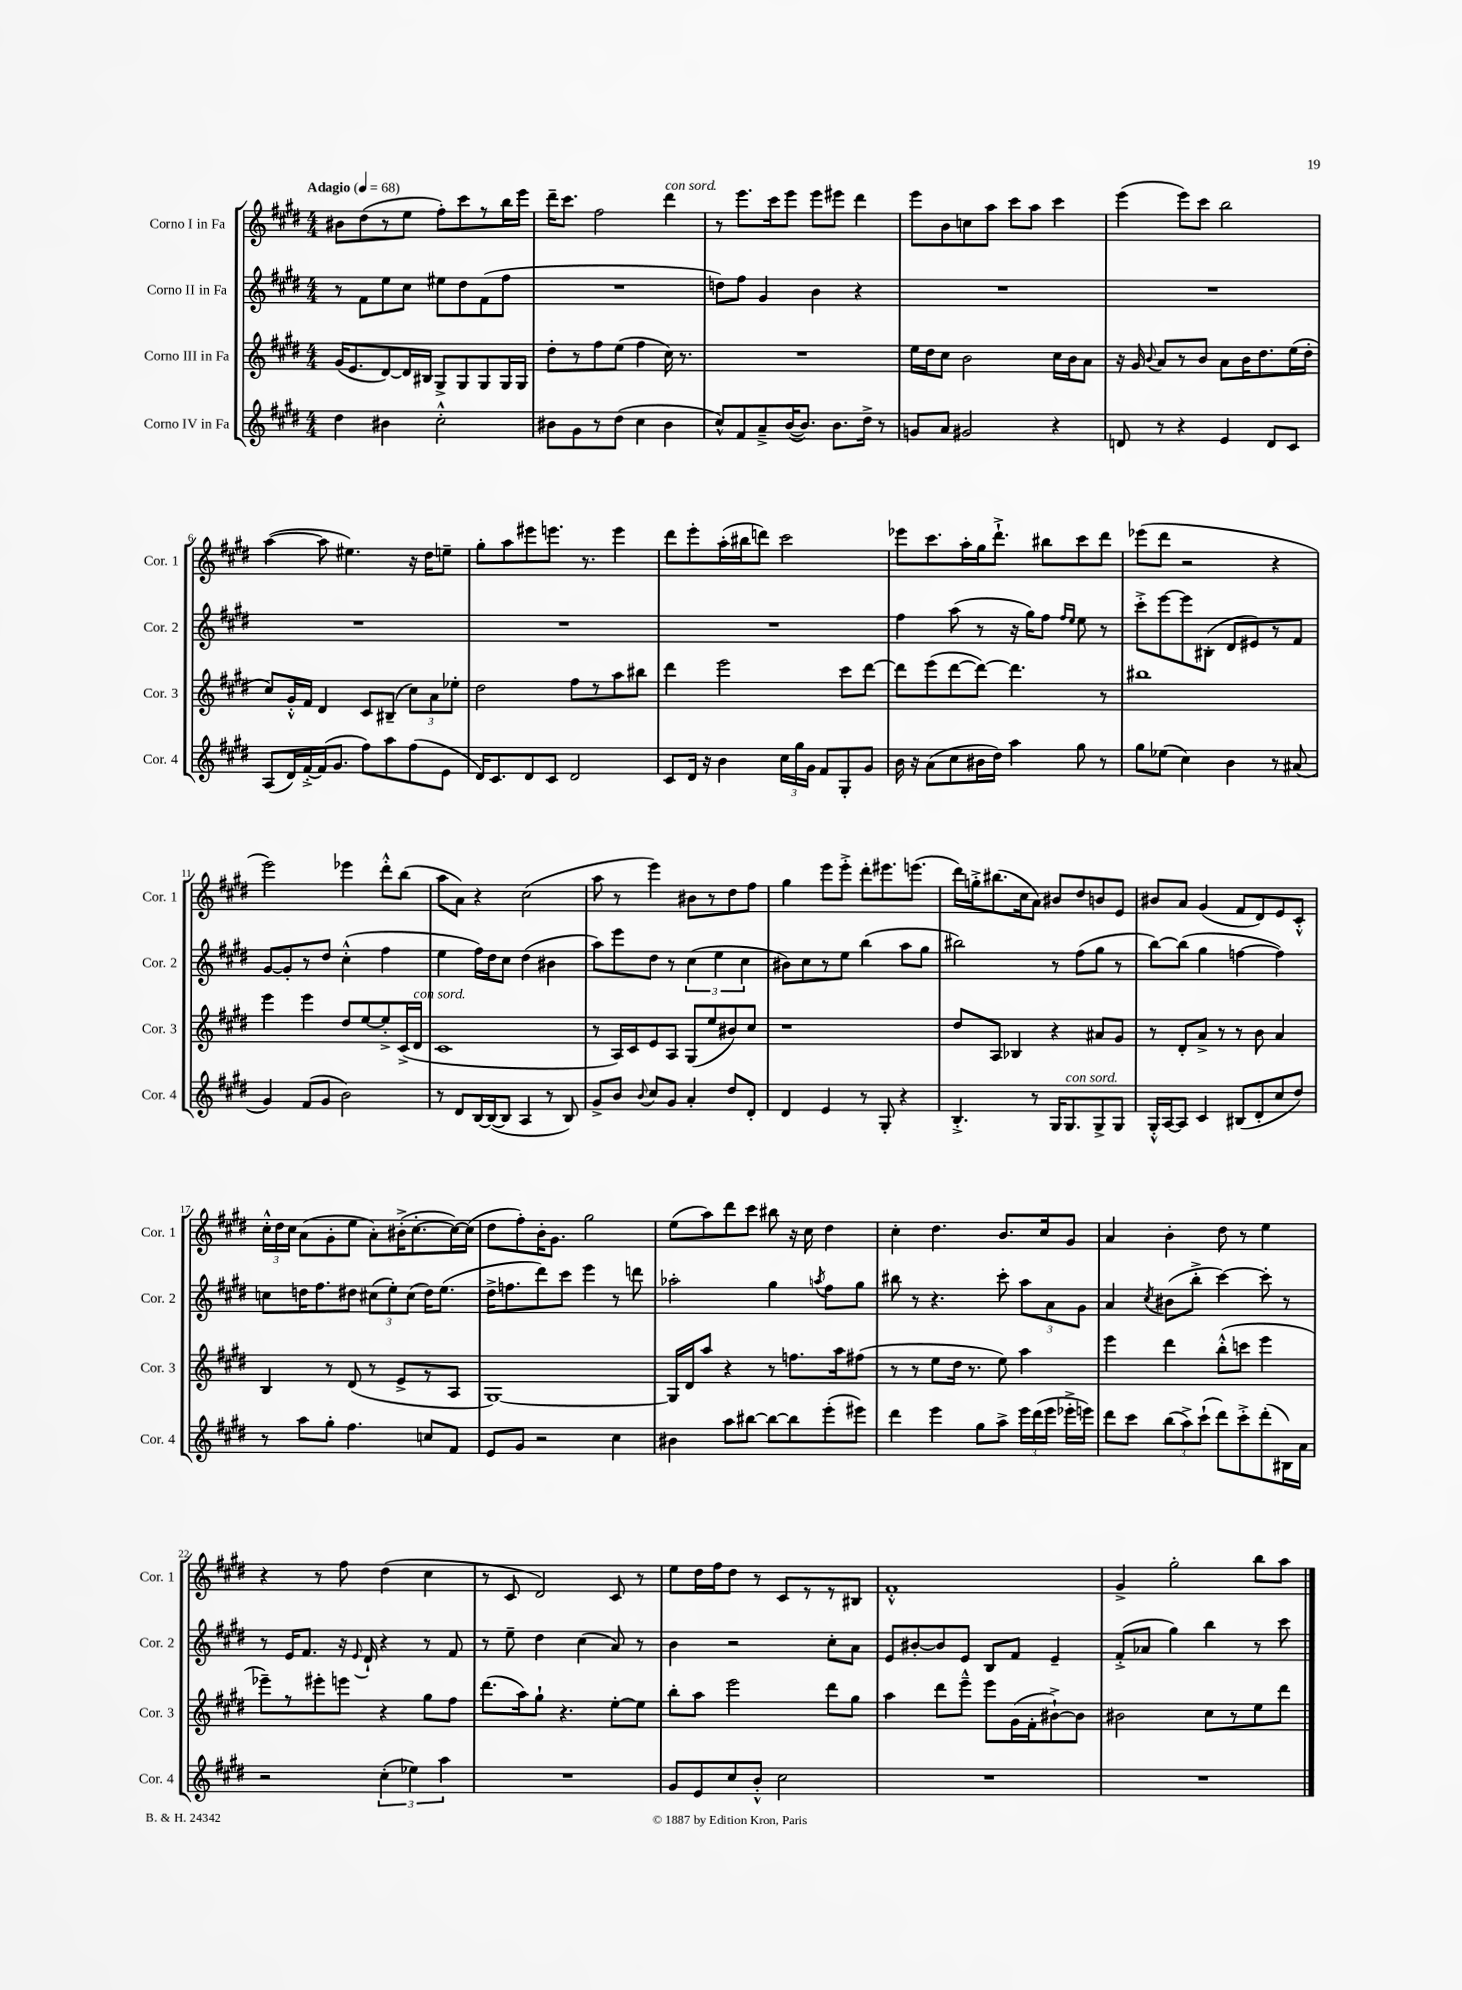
<<
\new StaffGroup <<
\new Staff = "s0" \with { instrumentName = "Corno I in Fa" shortInstrumentName = "Cor. 1" } {
    \clef treble \key e \major \numericTimeSignature \time 4/4 \tempo "Adagio" 4 = 68
    \autoBeamOff bis'8[ dis''8( r8 e''8] fis''8[-.) cis'''8 r8 b''16 e'''16] |
    dis'''16[-- cis'''8.] fis''2 dis'''4^\markup { \italic "con sord." } |
    r8 e'''8.[ cis'''16 e'''8] e'''8[ eis'''8] dis'''4 |
    e'''8[ b'8 c''8 a''8] cis'''8[ a''8] cis'''4 |
    e'''4( e'''8[) cis'''8] b''2 |
    a''4~( a''8 eis''4.) r16 dis''16[ e''8]-- |
    gis''8[-. a''8 eis'''8 e'''8.] r8. e'''4 |
    dis'''8[ e'''8-. a''16-.( bis''16 d'''8]) cis'''2 |
    ees'''8[ cis'''8. a''16-. gis''16 dis'''8.]-!-> bis''8[ cis'''8 dis'''8] |
    ees'''8[( dis'''8] r2 r4 |
    e'''2) ees'''4 dis'''8[-.-^ b''8]( |
    a''8[ a'8]) r4 cis''2( |
    a''8 r8 e'''4) bis'8[ r8 dis''8 fis''8] |
    gis''4 e'''8[ e'''8]-.-> dis'''8[-. eis'''8. e'''8.]( |
    dis'''16[) g''16-.-> bis''8.( cis''16 a'8]) bis'8[ dis''8 b'8 e'8] |
    bis'8[ a'8] gis'4( fis'8[ dis'8) e'8 cis'8]-.-^ |
    \tuplet 3/2 { cis''16[-.-^ dis''16 cis''16] } a'8[( gis'8-. e''8] a'8[-.) bis'16-.->( cis''8.~-. cis''16~) cis''16]( |
    dis''8[ fis''8-.) b'16-. gis'8.] gis''2 |
    e''8[( a''8) dis'''8 cis'''8] bis''8 r16 cis''16 dis''4 |
    cis''4-. dis''4. b'8.[ cis''16 gis'8] |
    a'4 b'4-. dis''8 r8 e''4 |
    r4 r8 fis''8 dis''4( cis''4 |
    r8 cis'8 dis'2) cis'8 r8 |
    e''8[ dis''16 fis''16 dis''8] r8 cis'8[ r8 r8 bis8] |
    fis'1-.-^ |
    gis'4-> gis''2-. b''8[ a''8] \bar "|." |
}
\new Staff = "s1" \with { instrumentName = "Corno II in Fa" shortInstrumentName = "Cor. 2" } {
    \clef treble \key e \major \numericTimeSignature \time 4/4
    \autoBeamOff r8 fis'8[ e''8 cis''8] eis''8[ dis''8 fis'8( fis''8] |
    R1 |
    d''8[) fis''8] gis'4 b'4 r4 |
    R1 |
    R1 |
    R1 |
    R1 |
    R1 |
    fis''4 a''8( r8 r16 gis''16[) fis''8] \grace { fis''16[ e''16] } e''8 r8 |
    cis'''8[-.-> e'''8~ e'''8 bis8]-.( dis'8[ eis'8) r8 fis'8] |
    gis'8[~ gis'8-. r8 dis''8] cis''4-.-^( fis''4 |
    e''4 fis''16[) dis''16 cis''8] dis''4( bis'4 |
    a''8[) e'''8 dis''8] r8 \tuplet 3/2 { cis''4( e''4 cis''4 } |
    bis'8[) cis''8 r8 e''8] b''4( a''8[ gis''8] |
    bis''2) r8 fis''8[( gis''8] r8 |
    b''8[~) b''8]( gis''4 f''4~ f''4) |
    c''8[ d''16 fis''8. dis''8] \tuplet 3/2 { cis''8[( e''8-.) cis''8]( } dis''16[) e''8.]( |
    dis''16[-> f''8. dis'''8) cis'''8] e'''4 r8 d'''8 |
    aes''2-. gis''4 \acciaccatura { a''8 } fis''8[ gis''8] |
    bis''8 r8 r4. cis'''8-. \tuplet 3/2 { a''8[ a'8 gis'8] } |
    a'4 \acciaccatura { cis''8 } bis'8[( b''8]-.-> cis'''4~) cis'''8-. r8 |
    r8 e'16[ fis'8.] r16 \appoggiatura { e'8 } dis'16-! r4 r8 fis'8 |
    r8 e''8-- dis''4 cis''4( a'8) r8 |
    b'4 r2 cis''8[-. a'8] |
    e'8[ bis'8~-. bis'8 e'8] b8[ fis'8] e'4-- |
    fis'8[-.->( aes'8] gis''4) b''4 r8 cis'''8 \bar "|." |
}
\new Staff = "s2" \with { instrumentName = "Corno III in Fa" shortInstrumentName = "Cor. 3" } {
    \clef treble \key e \major \numericTimeSignature \time 4/4
    \autoBeamOff gis'16[( e'8. dis'8~) dis'16 bis16] gis8[-> gis8 gis8 gis16 gis16] |
    dis''8[-. r8 fis''8 e''8]( fis''4 cis''16) r8. |
    R1 |
    e''16[ dis''16 cis''8] b'2 cis''16[ b'16 a'8] |
    r16 gis'16 \appoggiatura { b'8 } a'8[ r8 b'8] a'8[ b'16 dis''8. e''16( dis''16]-. |
    cis''8[) gis'16-.-^ fis'16] dis'4 cis'8[ bis8]--( \tuplet 3/2 { cis''8[) a'8 ees''8]-. } |
    dis''2 fis''8[ r8 a''8 bis''8] |
    dis'''4 e'''2 cis'''8[ dis'''8]~ |
    dis'''8[ e'''8( dis'''8~ dis'''8]~) dis'''4. r8 |
    bis''1 |
    e'''4 e'''4 dis''8[ e''8~ e''8-.-> cis'16->( dis'16]^\markup { \italic "con sord." } |
    cis'1 |
    r8 a16[) cis'16 e'8 a8] gis8[( e''8 bis'8) cis''8] |
    r1 |
    dis''8[ a8] bes4 r4 ais'8[ gis'8] |
    r8 dis'8[-. a'8]-> r8 r8 b'8 a'4 |
    b4 r8 dis'8( r8 e'8[-> r8 a8] |
    gis1~) |
    gis16[ dis'16 a''8] r4 r8 f''8.[ a''16 fis''8]( |
    r8 r8 e''8[ dis''16] r8. e''8) a''4 |
    e'''4 dis'''4 b''8[-.-^( c'''8] e'''4 |
    ees'''8[--) r8 eis'''8-. e'''8] r4 gis''8[ fis''8] |
    dis'''8.[( a''16) gis''8]-! r4. e''8[~-. e''8] |
    b''8[-. a''8] e'''2 dis'''8[ gis''8] |
    a''4 dis'''8[ e'''8]---^ e'''8[ gis'16( fis'16-. bis'8~-!->) bis'8] |
    bis'2 cis''8[ r8 e''8 dis'''8] \bar "|." |
}
\new Staff = "s3" \with { instrumentName = "Corno IV in Fa" shortInstrumentName = "Cor. 4" } {
    \clef treble \key e \major \numericTimeSignature \time 4/4
    \autoBeamOff dis''4 bis'4 cis''2-.-^ |
    bis'8[ gis'8 r8 dis''8]( cis''4 bis'4 |
    cis''8[-^) fis'8 a'8---> b'16~( b'8.]) b'8.[ dis''16]-> r8 |
    g'8[ a'8] gis'2 r4 |
    d'8 r8 r4 e'4 d'8[ cis'8] |
    a8[( dis'16) fis'16~-.-> fis'16( gis'8.] fis''8[) a''8 fis''8( e'8] |
    dis'16[) cis'8. dis'8 cis'8] dis'2 |
    cis'8[ dis'16] r16 b'4 \tuplet 3/2 { cis''16[ gis''16 gis'16] } fis'8[ gis8-. gis'8] |
    b'16 r16 a'8[( cis''8 bis'16 dis''16]) a''4 gis''8 r8 |
    gis''8[ ees''8]( cis''4) b'4 r8 ais'8( |
    gis'4) fis'8[( gis'8] b'2) |
    r8 dis'8[ b16~ b16~( b8] a4 r8 b8) |
    gis'8[-> b'8] \appoggiatura { b'8 } cis''8[ gis'8] a'4-. dis''8[ dis'8]-. |
    dis'4 e'4 r8 gis8-. r4 |
    b4.-.-> r8 gis16[ gis8.^\markup { \italic "con sord." } gis8-> gis8] |
    gis16[-.-^ a16~ a8] cis'4 bis8[( dis'8-. cis''8 dis''8]) |
    r8 a''8[ gis''8]-. fis''4. c''8[ fis'8] |
    e'8[ gis'8] r2 cis''4 |
    bis'4 a''8[ bis''8]~ bis''8[~ bis''8 e'''8-.( eis'''8]) |
    dis'''4 e'''4 gis''8[ a''8]-> \tuplet 3/2 { e'''16[ dis'''16( e'''16] } ees'''16[-.-> e'''16]) |
    dis'''8[ cis'''8] \tuplet 3/2 { b''8[( a''8->) cis'''8]-!( } dis'''8[) cis'''8-.-> dis'''8-.( bis16) a'16] |
    r2 \tuplet 3/2 { cis''4-.( ees''4) a''4 } |
    R1 |
    gis'8[ e'8 cis''8 b'8]-.-^ cis''2 |
    R1 |
    R1 \bar "|." |
}
>>
>>
